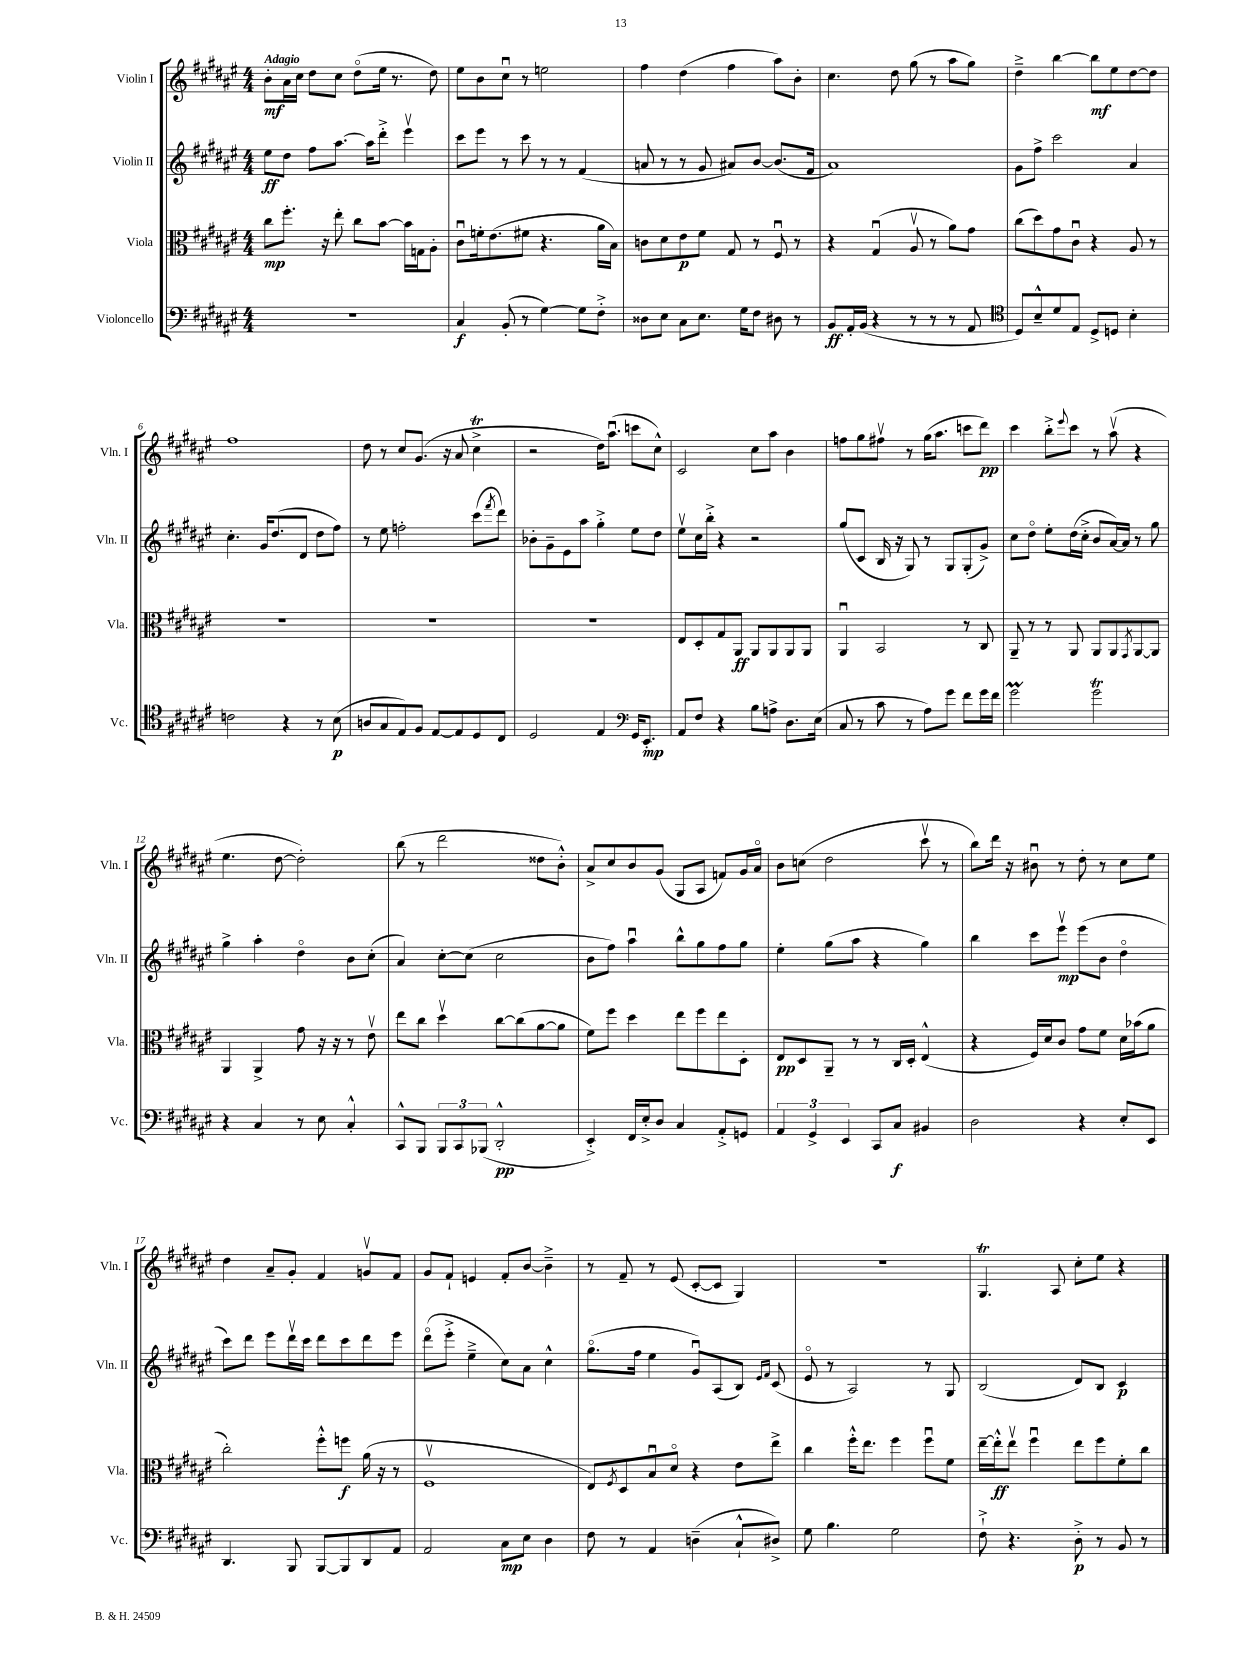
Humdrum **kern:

**kern	**kern	**kern	**kern
*staff4	*staff3	*staff2	*staff1
*clefF4	*clefC3	*clefG2	*clefG2
*k[f#c#g#d#a#e#]	*k[f#c#g#d#a#e#]	*k[f#c#g#d#a#e#]	*k[f#c#g#d#a#e#]
*M4/4	*M4/4	*M4/4	*M4/4
1r	8cc#	8ee#	8b'
.	8.ff#'	8dd#	16a#
.	.	.	16cc#
.	.	8ff#	8dd#
.	16r	.	.
.	8ee#'	[8.aa#	8cc#
.	8cc#	.	(8dd#o
.	.	16aa#]	.
.	[8b	8ddd#'^	16ee#
.	.	.	8.r
.	16b]	4eee#v	.
.	16G	.	.
.	8A#'	.	8dd#)
=	=	=	=
4C#	8c#u	8ccc#	8ee#
.	16f'	8eee#	8b
.	(8.e#	.	.
(8BB'	.	8r	8cc#u
8r	8f#	8ccc#	8r
[4G#)	4.r	8r	2ee
.	.	8r	.
8G#]	.	(4f#	.
8F#'^	16a#	.	.
.	16B)	.	.
=	=	=	=
8D##	8c	8a	4ff#
8E#	8d#	8r	.
8C#	8e#	8r	(4dd#
8.E#	8f#	8g#	.
.	8G#	8a#)	4ff#
16G#	.	.	.
8F#	8r	[8b	.
8D#	8F#u	(8.b]	8aa#)
8r	8r	.	8b'
.	.	16f#	.
=	=	=	=
8BB	4r	1a#)	4.cc#
16AA#'	.	.	.
(16BB	.	.	.
4r	(4G#u	.	.
.	.	.	8dd#
8r	8A#v	.	(8gg#
8r	8r	.	8r
8r	8a#)	.	8aa#
8AA#	8g#	.	8gg#)
=	=	=	=
*clefC4	*	*	*
8D#)	(8cc#	8g#	4dd#~^
8B~^^	8dd#)	8ff#^	.
8d#	8g#	2ccc#	[4bb
8E#	8c#u	.	.
8D#^	4r	.	8bb]
8D	.	.	8ee#
4B'	8A#	4a#	[8dd#
.	8r	.	8dd#]
=	=	=	=
2c	1r	4.cc#'	1ff#
.	.	16g#	.
.	.	(8.dd#	.
4r	.	.	.
.	.	8d#	.
8r	.	8dd#	.
(8B	.	8ff#)	.
=	=	=	=
8A	1r	8r	8dd#
8G#	.	8ee#	8r
8E#)	.	2ff'	8cc#
8F#	.	.	(8.g#
[8E#	.	.	.
.	.	.	16r
8E#]	.	.	8a#
8D#	.	(8ccc#	4cc#^
.	.	8qfff#	.
8C#	.	8ddd#)	.
=	=	=	=
2D#	1r	8b-'	2r
.	.	8g#~	.
.	.	8e#	.
.	.	8aa#	.
4E#	.	4gg#'^	16dd#)
.	.	.	(8.aa#u
*clefF4	*	*	*
16GG#	.	8ee#	8ccc
8.EE#'	.	.	.
.	.	8dd#	8cc#^^)
=	=	=	=
8AA#	8E#	8ee#v	2c#
8F#	8D#'	16cc#	.
.	.	16bb'^	.
4r	8G#	4r	.
.	8AA#	.	.
8B	8AA#	2r	8cc#
8A^	8AA#	.	8aa#
8.D#	8AA#	.	4b
.	8AA#	.	.
(16E#	.	.	.
=	=	=	=
8C#	4AA#u	(8gg#	8ff
8r	.	8c#	8gg#
8c#	2BB	16B	8ff#v
.	.	16r	.
8r	.	8G#)	8r
8A#)	.	8r	(16gg#
.	.	.	8.aa#
8g#	.	8G#	.
8f#	8r	(8G#'	8ccc
16g#	8C#	8g#^)	8ddd#)
16f#	.	.	.
=	=	=	=
2g#	8AA#~	8cc#	4ccc#
.	8r	8dd#o	.
.	8r	8ee#'	8bb'^
.	.	.	8qqeee#
.	8AA#	(16dd#	8ccc#
.	.	16cc#'^	.
2g#	8AA#	8b	8r
.	8AA#	[16a#)	(8aa#v
.	.	16a#]	.
.	8qGG#	.	.
.	[8AA#	8r	4r
.	8AA#]	8gg#	.
=	=	=	=
4r	4AA#	4gg#^	4.ee#
4C#	4AA#^	4aa#'	.
.	.	.	[8dd#
8r	8g#	4dd#o	2dd#'])
8E#	16r	.	.
.	16r	.	.
4C#'^^	8r	8b	.
.	8e#v	(8cc#'	.
=	=	=	=
8CC#^^	8ee#	4a#)	(8bb
8BBB	8cc#	.	8r
12BBB	4dd#v	[8cc#'	2ddd#
12CC#	.	.	.
.	.	(8cc#]	.
(12BBB-	.	.	.
2DD#'^^	[8cc#	2cc#	.
.	(8cc#]	.	.
.	[8a#	.	8dd##
.	8a#]	.	8b'^^)
=	=	=	=
4EE#'^)	8f#)	8b	8a#^
.	8ff#	8ff#)	8cc#
16FF#	4dd#	4aa#u	8b
16E#'^	.	.	.
8D#	.	.	(8g#
4C#	8ee#	8bb^^	8G#
.	8ff#	8gg#	8A#
8AA#'^	8ee#	8ff#	8f)
8GG	8D#'	8gg#	16g#
.	.	.	16a#o
=	=	=	=
6AA#	8E#	4ee#'	8b
.	8D#	.	(8cc
6GG#^	.	.	.
.	8AA#~	(8gg#	2dd#
6EE#	.	.	.
.	8r	8aa#	.
8CC#	8r	4r	.
8C#	16C#	.	.
.	16D#'	.	.
4BB#	(4E#^^	4gg#)	8ccc#v
.	.	.	8r
=	=	=	=
2D#	4r	4bb	8bb)
.	.	.	16ddd#
.	.	.	16r
.	16F#)	8ccc#	8b#u
.	16d#	.	.
.	8c#	8eee#v	8r
4r	8g#	(8eee#	8dd#'
.	8f#	8b	8r
8E#'	16d#	4dd#o	8cc#
.	(16b-	.	.
8EE#	8a#	.	8ee#
=	=	=	=
4.DD#	2cc#')	8ccc#)	4dd#
.	.	8ddd#	.
.	.	8eee#	8a#~
8BBB	.	16ddd#v	8g#'
.	.	16ccc#	.
[8BBB	8ff#'^^	8ddd#	4f#
8BBB]	8ff	8ccc#	.
8DD#	(16a#	8ddd#	8gv
.	16r	.	.
8AA#	8r	8eee#	8f#
=	=	=	=
2AA#	1F#v	(8ddd#o	8g#
.	.	8eee#'^	8f#`
.	.	4ee#~^	4e
8C#	.	8cc#)	8f#'
8E#	.	8a#	[8b
4D#	.	4cc#^^	4b~^]
=	=	=	=
8F#	8E#)	(8.gg#o	8r
.	8qF#	.	.
8r	8D#	.	8f#~
.	.	16ff#	.
4AA#	8Bu	4ee#	8r
.	8d#o	.	(8e#
(4D~	4r	8g#u)	[8c#'
.	.	(8A#	8c#]
8C#`^^	8e#	8B)	4G#)
.	.	16qqe#	.
.	.	16qqf#	.
8D#^)	8ee#^	(8c#	.
=	=	=	=
8G#	4cc#	8e#o	1r
4.B	.	8r	.
.	16ff#'^^	2A#)	.
.	8.ee#	.	.
2G#	4ff#	.	.
.	8ff#u	8r	.
.	8f#	8G#	.
=	=	=	=
8F#`^	[16ee#~	(2B	4.G#
.	16ee#'^^]	.	.
4.r	8ee#v	.	.
.	4ff#u	.	.
.	.	.	8A#
8D#'^	8ee#	8d#)	8cc#'
8r	8ff#	8B	8ee#
8BB	8f#'	4c#	4r
8r	8cc#	.	.
==	==	==	==
*-	*-	*-	*-
